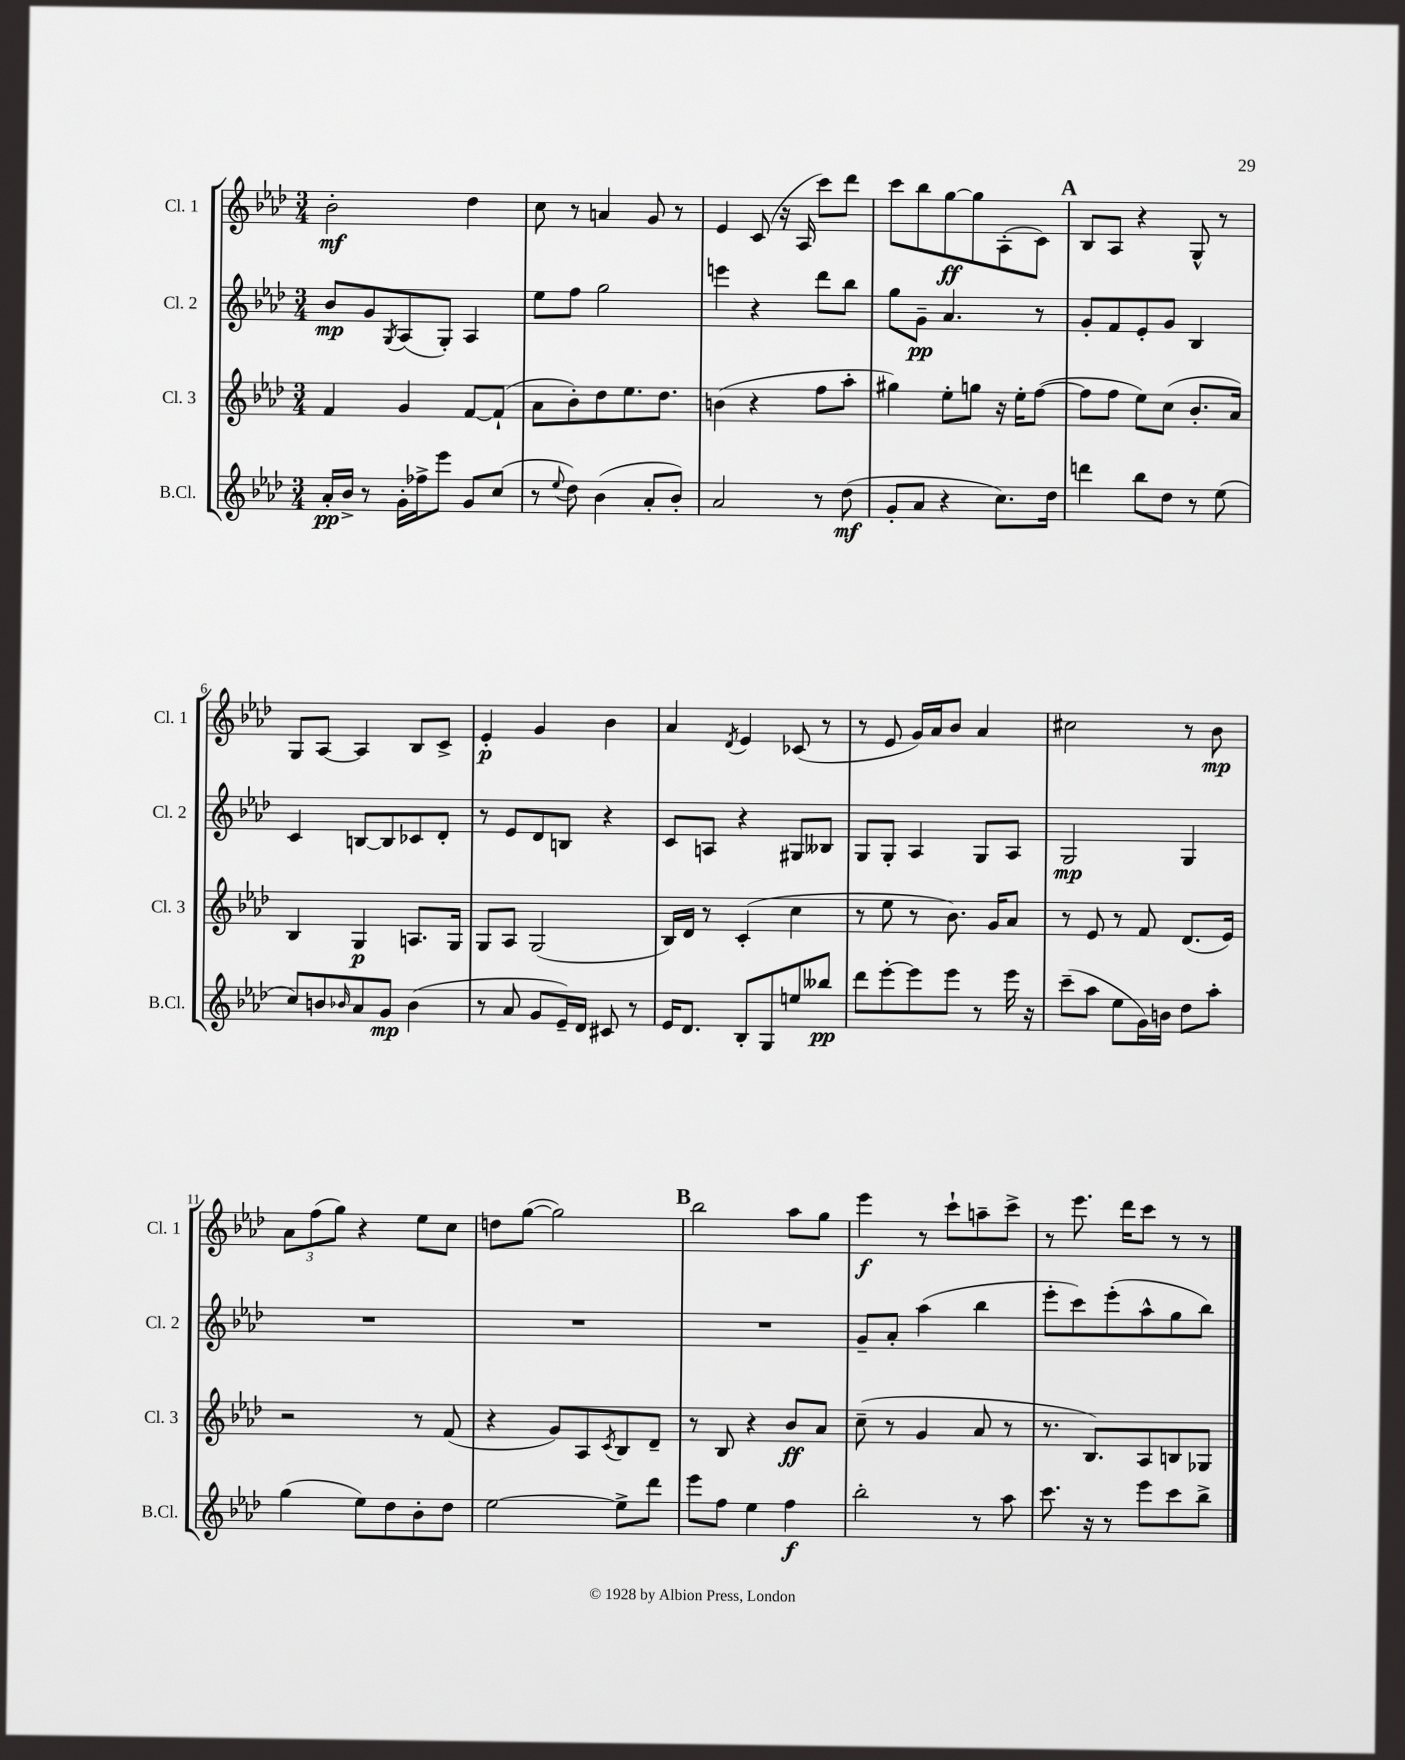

**kern	**kern	**kern	**kern
*staff4	*staff3	*staff2	*staff1
*clefG2	*clefG2	*clefG2	*clefG2
*k[b-e-a-d-]	*k[b-e-a-d-]	*k[b-e-a-d-]	*k[b-e-a-d-]
*M3/4	*M3/4	*M3/4	*M3/4
16a-'/LL	4f/	8b-/L	2b-'\
16b-^/JJ	.	.	.
8r	.	8g/	.
.	.	8qG/	.
16g'\LL	4g/	(8A-/	.
16ff-^\J	.	.	.
8eee-\J	.	8G'/J)	.
8g/L	[8f/L	4A-/	4dd-\
(8cc/J	(8f`/]J	.	.
=	=	=	=
8r	8a-\L	8ee-\L	8cc\
8qqee-/	.	.	.
8dd-\)	8b-'\)	8ff\J	8r
(4b-\	8dd-\	2gg\	4a/
.	8.ee-\	.	.
8a-'/L	.	.	8g/
.	8.dd-\J	.	.
8b-'/J)	.	.	8r
=	=	=	=
2a-/	(4b\	4eee\	4e-/
.	4r	4r	(8c/
.	.	.	16r
.	.	.	16A-/
8r	8ff\L	8ddd-\L	8ccc\L)
(8dd-\	8aa-'\J	8bb-\J	8ddd-\J
=	=	=	=
8g'/L	4gg#\)	8gg\L	8ccc\L
8a-/J	.	8g~\J	8bb-\
4r	8ee-'\L	4.a-/	[8gg\
.	8gg\J	.	8gg\]
8.cc\L)	16r	.	(8A-'\
.	16ee-'\LK	.	.
.	([8ff\J	8r	8c\J)
16dd-\Jk	.	.	.
=	=	=	=
4ddd\	8ff\]L	8g'/L	8B-/L
.	8ff\J	8f/	8A-/J
8bb-\L	8ee-\L)	8e-'/	4r
8dd-\J	(8cc\J	8g/J	.
8r	8.b-'/L	4B-/	8G^^/
(8ee-\	.	.	8r
.	16a-/Jk)	.	.
=	=	=	=
8cc/L)	4B-/	4c/	8G/L
8b/	.	.	[8A-/J
16qqb-/	.	.	.
8a-/	4G/	[8B/L	4A-/]
8g/J	.	8B/]	.
(4b-\	8.A/L	8c-/	8B-/L
.	.	8d-'/J	8c^/J
.	16G/Jk	.	.
=	=	=	=
8r	8G/L	8r	4e-'/
8a-/	8A-/J	8e-/L	.
8g/L	(2G/	8d-/	4g/
16e-~/L)	.	8B/J	.
16d-/JJ	.	.	.
8c#/	.	4r	4b-\
8r	.	.	.
=	=	=	=
16e-/LK	16B-/LL)	8c/L	4a-/
8.d-/J	16d-/JJ	.	.
.	8r	8A/J	.
.	.	.	8qd-/
8B-'/L	(4c'/	4r	4e-/
8G/	.	.	.
8ee/	4cc\	8G#/L	(8c-/
8bb--/J	.	8B--/J	8r
=	=	=	=
8ddd-\L	8r	8G/L	8r
[8eee-'\	8ee-\	8G'/J	8e-/
8eee-\]	8r	4A-/	16g/LL)
.	.	.	16a-/J
8eee-\J	8.b-\)	.	8b-/J
8r	.	8G/L	4a-/
.	16g/LK	.	.
16eee-\	8a-/J	8A-/J	.
16r	.	.	.
=	=	=	=
(8ccc~\L	8r	2G/	2cc#\
8aa-\J	8e-/	.	.
8ee-\L	8r	.	.
16g\L)	8f/	.	.
16b\JJ	.	.	.
8dd-\L	(8.d-/L	4G/	8r
8aa-'\J	.	.	8b-\
.	16e-/Jk)	.	.
=	=	=	=
(4gg\	2r	2.r	12a-\L
.	.	.	(12ff\
.	.	.	12gg\J)
8ee-\L)	.	.	4r
8dd-\	.	.	.
8b-'\	8r	.	8ee-\L
8dd-\J	(8f/	.	8cc\J
=	=	=	=
[2ee-\	4r	2.r	8dd\L
.	.	.	([8gg\J
.	8g/L)	.	2gg\])
.	8A-/	.	.
.	8qc/	.	.
8ee-^\]L	8B-/	.	.
8ddd-\J	8d-~/J	.	.
=	=	=	=
8eee-\L	8r	2.r	2bb-\
8ff\J	8B-/	.	.
4ee-\	4r	.	.
4ff\	8b-/L	.	8aa-\L
.	8a-/J	.	8gg\J
=	=	=	=
2bb-'\	(8cc~\	8g~/L	4eee-\
.	8r	8a-'/J	.
.	4g/	(4aa-\	8r
.	.	.	8ccc`\L
8r	8a-/	4bb-\	8aa~\
8aa-\	8r	.	8ccc^\J
=	=	=	=
8.ccc\	8.r	8eee-'\L	8r
.	.	8ccc\)	8.eee-\
16r	8.B-/L)	.	.
8r	.	(8eee-'\	.
.	.	.	16ddd-\LK
8eee-\L	8A-/	8aa-^^\	8ccc\J
8ccc\	8B/	8gg\	8r
8bb-^\J	8G-/J	8bb-\J)	8r
==	==	==	==
*-	*-	*-	*-
